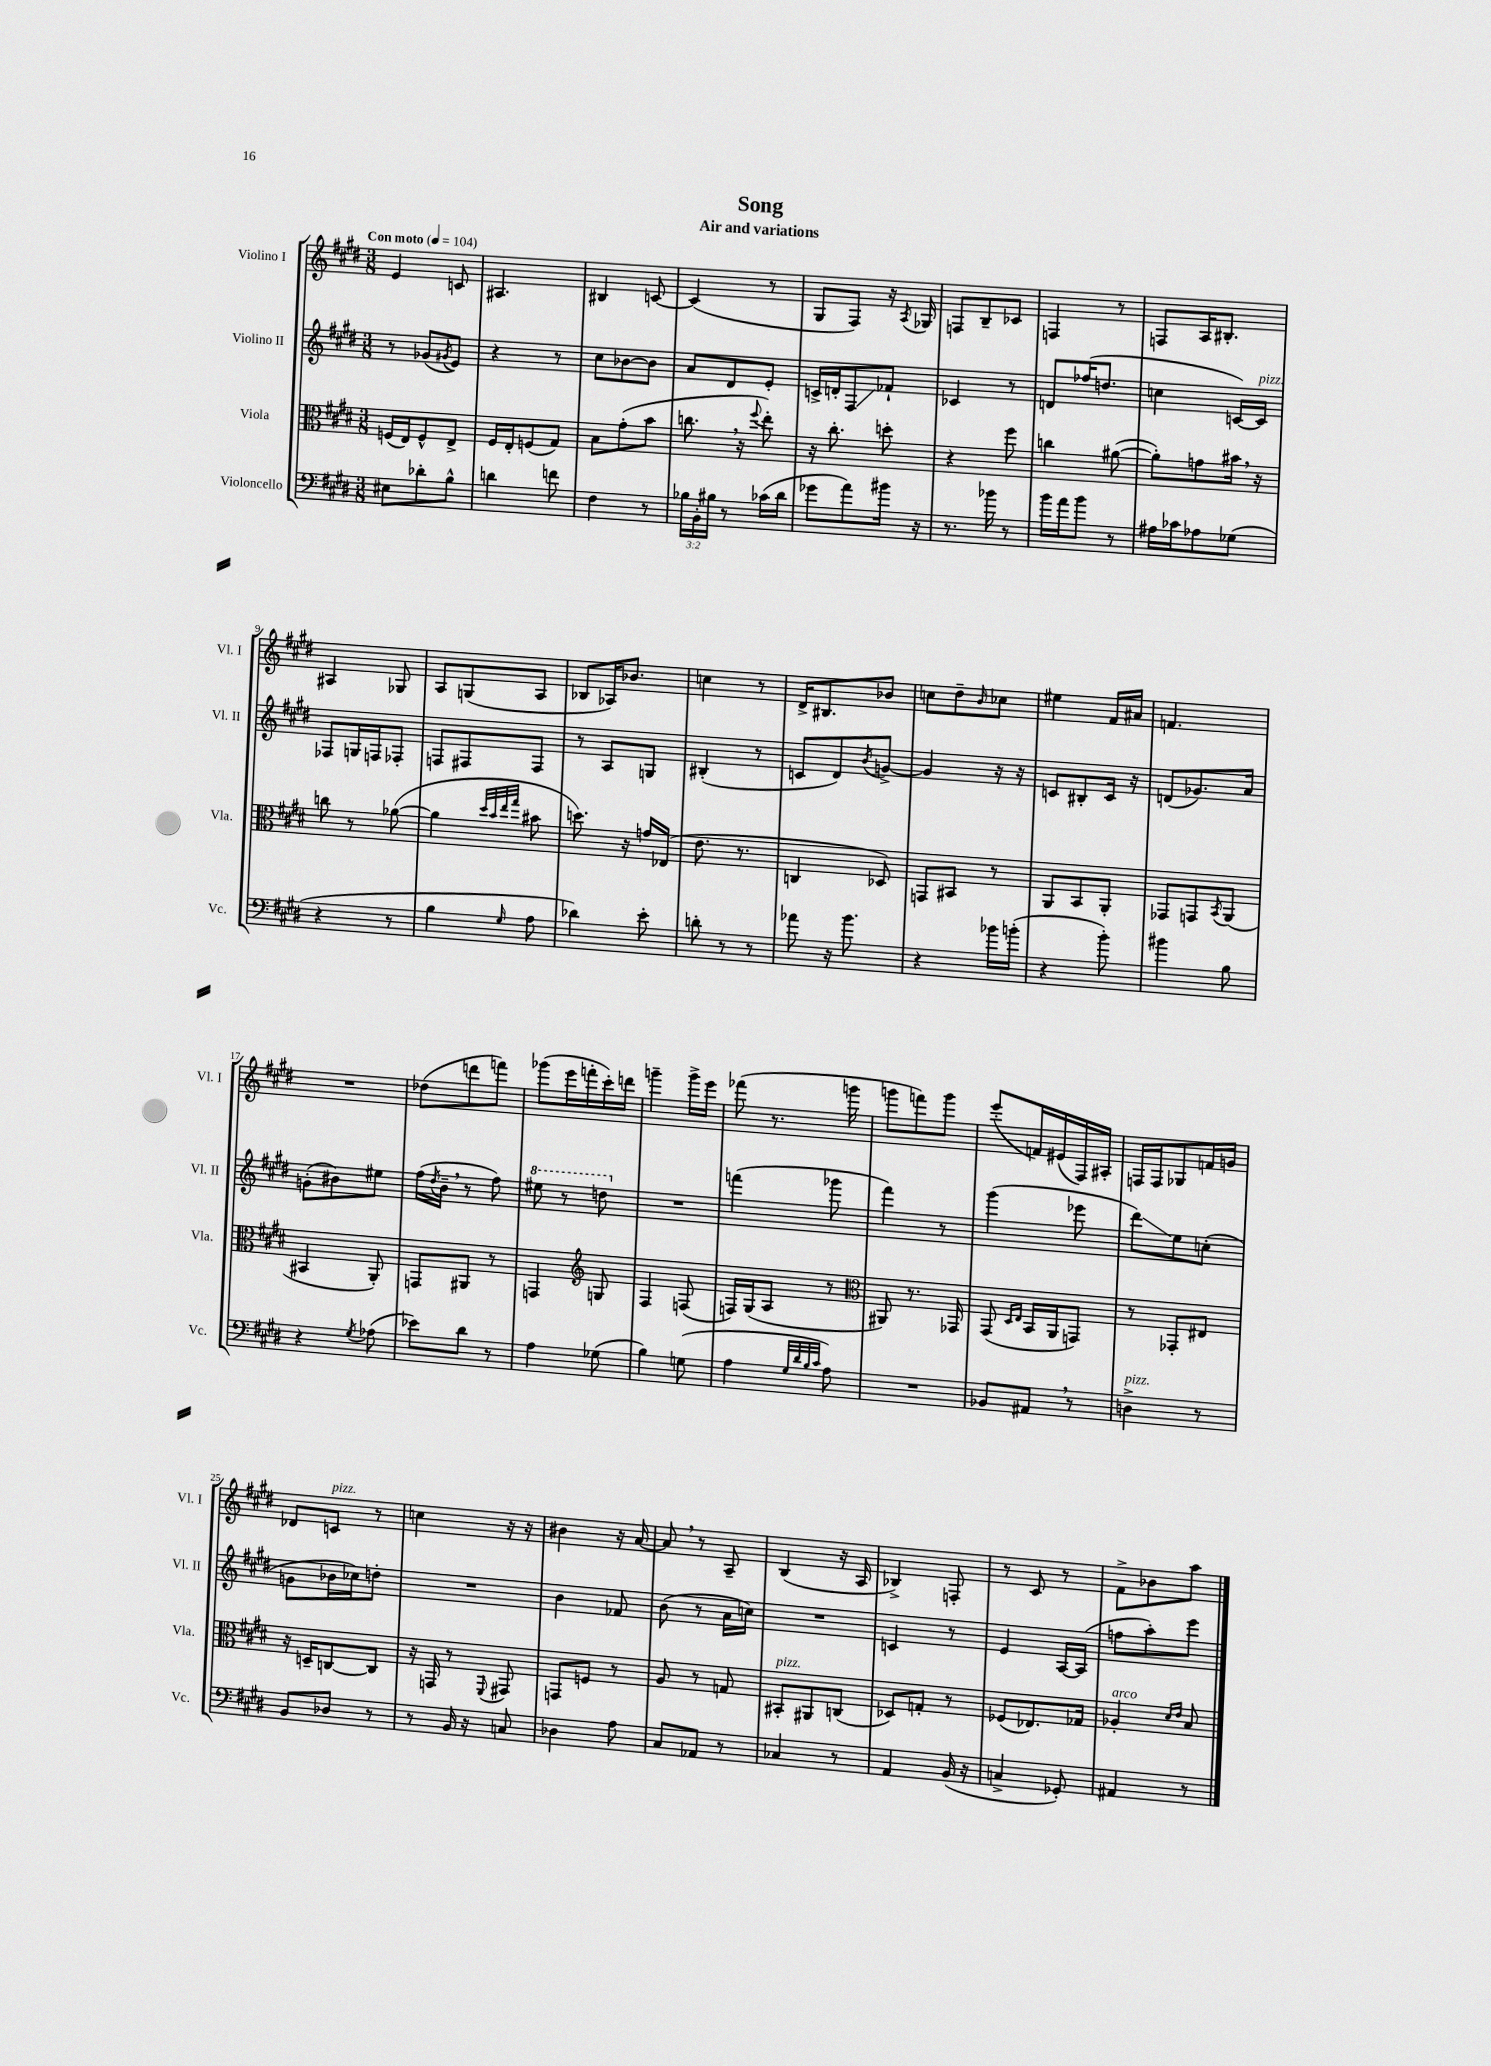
\header { title = "Song" subtitle = "Air and variations" }
<<
\new StaffGroup <<
\new Staff = "s0" \with { instrumentName = "Violino I" shortInstrumentName = "Vl. I" } {
    \clef treble \key e \major \numericTimeSignature \time 3/8 \tempo "Con moto" 4 = 104
    e'4 c'8 |
    ais4. |
    bis4 c'8~ |
    c'4( r8 |
    gis8 fis8) r16 \acciaccatura { a8 } ges16 |
    f8 b8-- ces'8 |
    f4 r8 |
    f8 a16 bis8.-. |
    ais4 ges8 |
    a8 g8( a8 |
    bes8 aes16) bes'8. |
    c''4 r8 |
    dis'16-> bis8. bes'8 |
    c''8 dis''8-- \grace { b'16 } ces''8 |
    eis''4 fis'16 ais'16 |
    f'4. |
    R4. |
    des''8( d'''8 f'''8) |
    ges'''8( e'''16 f'''16-. cis'''16-.) d'''16 |
    g'''4-- g'''16-> e'''16 |
    fes'''8( r8. g'''16 |
    g'''8 f'''8) g'''8 |
    e'''8-.( f'16) eis'16( fis16) ais16-. |
    f16 f16 ges8 f'16 g'16 |
    des'8 c'8^\markup { \italic "pizz." } r8 |
    c''4 r16 r16 |
    bis'4 r16 a'16~ |
    a'8 \breathe r8 a8-- |
    b4( r16 a16 |
    bes4->) f8-. |
    r8 cis'8 r8 |
    fis'8-> bes'8 a''8 \bar "|." |
}
\new Staff = "s1" \with { instrumentName = "Violino II" shortInstrumentName = "Vl. II" } {
    \clef treble \key e \major \numericTimeSignature \time 3/8
    r8 ges'8( \acciaccatura { gis'8 } e'8) |
    r4 r8 |
    cis''8 bes'8~ bes'8 |
    a'8 dis'8 e'8-. |
    c'16-> d'16-. fis8\glissando fes'8-! |
    ces'4 r8 |
    d'8 fes''16( d''8. |
    c''4 c'16~) c'16^\markup { \italic "pizz." } |
    fes8 g16 f16 fes8-. |
    f8 fis8 fis8 |
    r8 a8 g8 |
    bis4-.( r8 |
    c'8 dis'8) \acciaccatura { b'8 } g'8~-> |
    g'4 r16 r16 |
    c'8 bis8-. c'16 r16 |
    d'8( ges'8.) a'16 |
    g'8-.( bis'8) eis''8 |
    fis''16( \acciaccatura { dis''8 } b'16-- \breathe r8 fis''8) |
    \ottava #1 eis'''8 r8 d'''8 \ottava #0 |
    R4. |
    f'''4( ges'''8 |
    fis'''4) r8 |
    gis'''4( ees'''8 |
    dis'''8\glissando) e''8 c''8-.( |
    g'8 bes'16 ces''16) d''8-. |
    R4. |
    b'4 fes'8 |
    b'8( r8 a'16 c''16) |
    R4. |
    c'4 r8 |
    e'4 a16~ a16( |
    f''8 a''8-.) e'''8 \bar "|." |
}
\new Staff = "s2" \with { instrumentName = "Viola" shortInstrumentName = "Vla." } {
    \clef alto \key e \major \numericTimeSignature \time 3/8
    f16( e16) f8-^ e8-> |
    fis16 e16-. f8( gis8) |
    b8 gis'8-.( b'8 |
    c''8. \breathe r16 \appoggiatura { fis''8 } e''8-.) |
    r16 cis''8.-. d''8-. |
    r4 fis''8 |
    c''4 ais'8~( |
    ais'8-.) g'8 bis'16 \breathe r16 |
    c''8 r8 aes'8~( |
    aes'4 \grace { dis''32 b'32 e''32 gis''32 } bis'8 |
    d''8.) r16 g'16 ees16( |
    e'8. r8. |
    c4 des8) |
    g,8 bis,8 r8 |
    a,8 b,8 a,8-. |
    ges,8 g,8 \acciaccatura { b,8 } a,8( |
    bis,4 a,8-.) |
    g,8 ais,8 r8 |
    g,4 \clef treble g8 |
    fis4 f8( |
    f16) gis16( a8 r8 |
    \clef alto ais,8) r8. ges,16 |
    gis,8( \grace { dis16 e16 } b,16 a,16 g,8) |
    r8 ges,8-. eis8 |
    r16 d16-- c8~ c8 |
    r16 g,16 r8 \appoggiatura { fis,8 } gis,8 |
    g,8 f8 r8 |
    a8 r8 g8 |
    bis,8-.^\markup { \italic "pizz." } ais,8 c8( |
    des8) g8-. r8 |
    fes8( ees8.) ges16 |
    aes4-.^\markup { \italic "arco" } \grace { dis'16 e'16 } b8 \bar "|." |
}
\new Staff = "s3" \with { instrumentName = "Violoncello" shortInstrumentName = "Vc." } {
    \clef bass \key e \major \numericTimeSignature \time 3/8 \override Staff.TupletNumber.text = #tuplet-number::calc-fraction-text
    eis8 des'8-. b8-^ |
    d'4 f'8 |
    fis4 r8 |
    \tuplet 3/2 { bes16 b,16-. bis16 } r8 ces'16( dis'16 |
    ges'8 a'8) bis'16 r16 |
    r8. bes'16 r8 |
    b'16 a'16 b'8 r8 |
    ais16 ces'16 aes8 ges8( |
    r4 r8 |
    b4 \grace { gis16 } a8 |
    des'4) e'8-. |
    d'8-. r8 r8 |
    aes'8 r16 b'8. |
    r4 bes'16 b'16-.( |
    r4 b'8-.) |
    bis'4 b8 |
    r4 \acciaccatura { gis8 } aes8( |
    ees'8) dis'8 r8 |
    a4 ges8( |
    b4) g8( |
    a4 \grace { gis32 dis'32 b32 cis'32 } a8) |
    R4. |
    bes,8 ais,8 \breathe r8 |
    d4->^\markup { \italic "pizz." } r8 |
    b,8 des8 r8 |
    r8 b,16 r16 c8 |
    des4 a8 |
    cis8 aes,8 r8 |
    ces4 r8 |
    a,4 b,16( r16 |
    c4-> ges,8-.) |
    ais,4 r8 \bar "|." |
}
>>
>>
